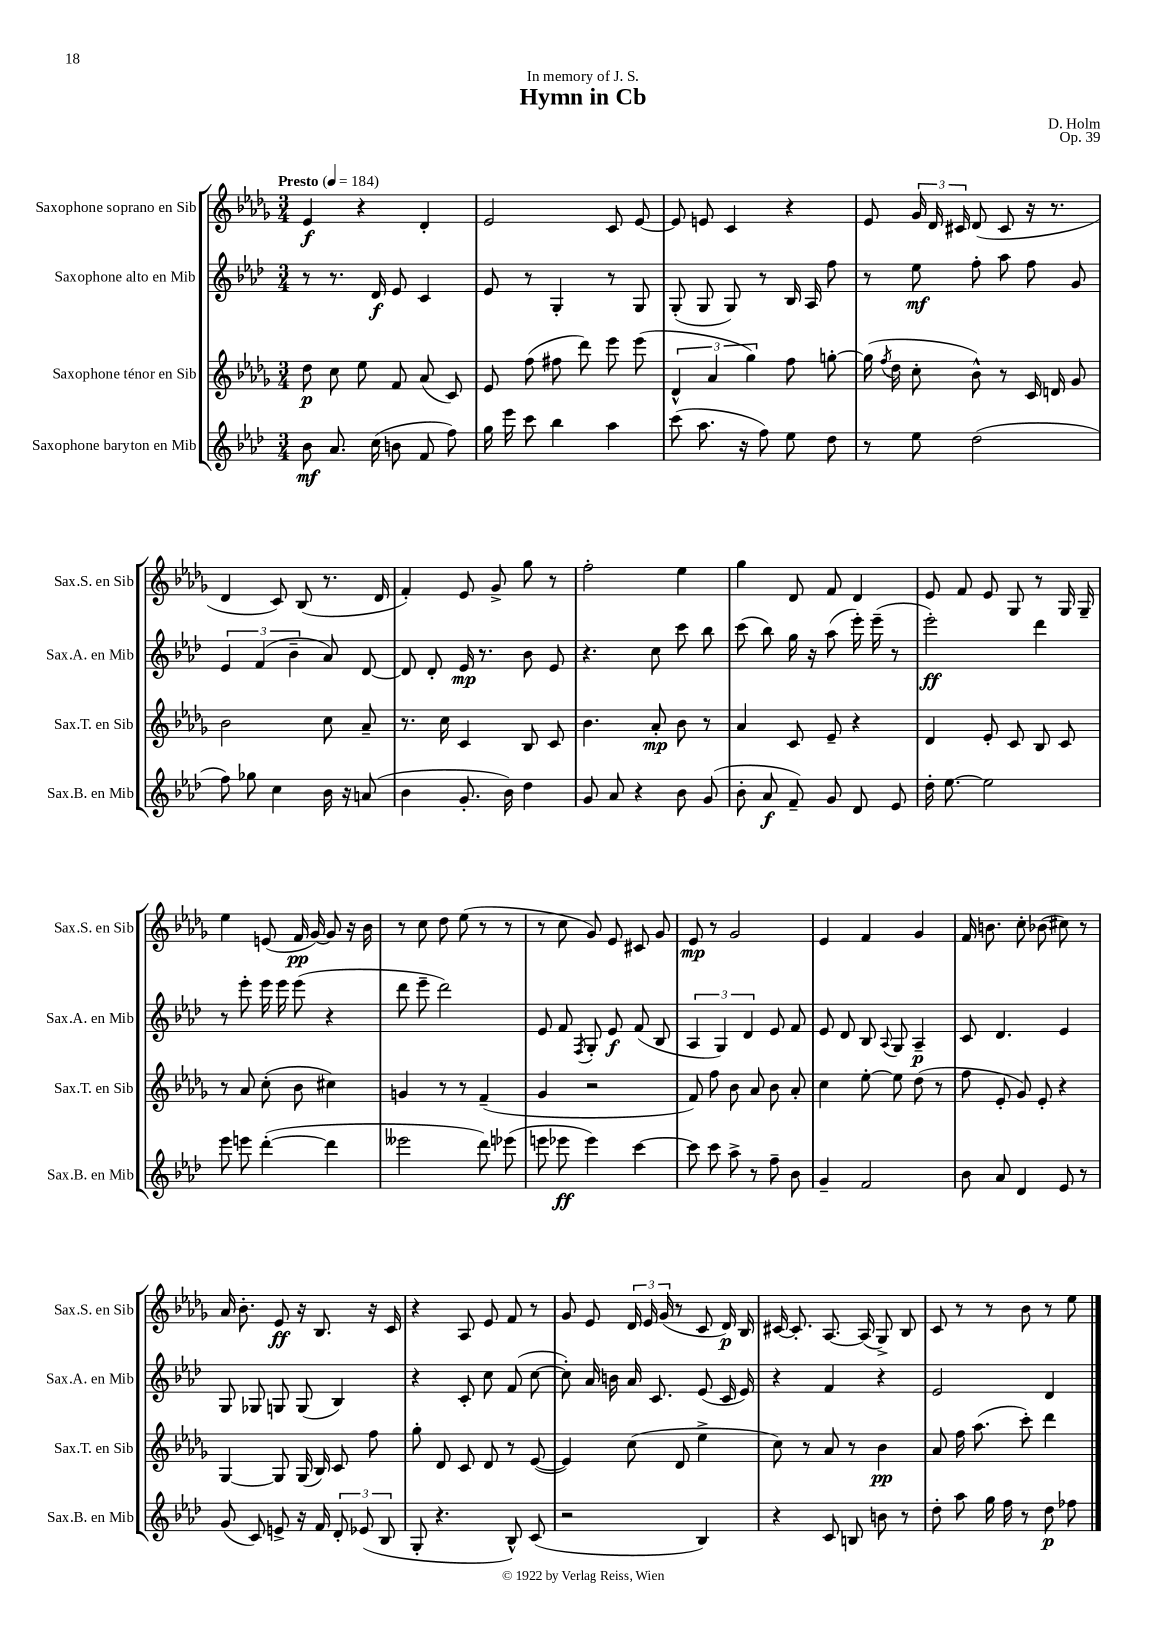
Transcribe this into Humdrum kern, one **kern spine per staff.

**kern	**dynam	**kern	**dynam	**kern	**dynam	**kern	**dynam
*part4	*part4	*part3	*part3	*part2	*part2	*part1	*part1
*staff4	*staff4	*staff3	*staff3	*staff2	*staff2	*staff1	*staff1
*I"Saxophone baryton en Mib	*	*I"Saxophone ténor en Sib	*	*I"Saxophone alto en Mib	*	*I"Saxophone soprano en Sib	*
*I'Sax.B. en Mib	*	*I'Sax.T. en Sib	*	*I'Sax.A. en Mib	*	*I'Sax.S. en Sib	*
*clefG2	*	*clefG2	*	*clefG2	*	*clefG2	*
*k[b-e-a-d-]	*	*k[b-e-a-d-g-]	*	*k[b-e-a-d-]	*	*k[b-e-a-d-g-]	*
*M3/4	*	*M3/4	*	*M3/4	*	*M3/4	*
*MM184	*	*MM184	*	*MM184	*	*MM184	*
=1	=1	=1	=1	=1	=1	=1	=1
!	!	!	!	!	!	!LO:TX:a:B:t=Presto	!
8b-\	mf	8dd-\	p	8r	.	4e-/	f
8.a-/	.	8cc\	.	8.r	.	.	.
.	.	8ee-\	.	.	.	4r	.
(16cc\	.	.	.	16d-/	f	.	.
8bn\	.	8f/	.	8e-/	.	.	.
8f/	.	(8a-/	.	4c/	.	4d-'/	.
8ff\)	.	8c/)	.	.	.	.	.
=2	=2	=2	=2	=2	=2	=2	=2
16gg\	.	8e-/	.	8e-/	.	2e-/	.
16eee-\	.	.	.	.	.	.	.
8ccc\	.	(8ff\	.	8r	.	.	.
4bb-\	.	8ff#X\	.	4G'/	.	.	.
.	.	8ddd-\)	.	.	.	.	.
4aa-\	.	8eee-\	.	8r	.	8c/	.
.	.	(8eee-\	.	8G/	.	[8e-/	.
=3	=3	=3	=3	=3	=3	=3	=3
(8ccc\	.	6d-^^/	.	(8G'/	.	8e-/]	.
8.aa-\	.	.	.	8G/	.	8en/	.
.	.	6a-/	.	.	.	.	.
.	.	.	.	8G/)	.	4c/	.
16r	.	.	.	.	.	.	.
.	.	6gg-\)	.	.	.	.	.
8ff\)	.	.	.	8r	.	.	.
8ee-\	.	8ff\	.	16B-/	.	4r	.
.	.	.	.	16A-/	.	.	.
8dd-\	.	[8ggn'\	.	8ff\	.	.	.
=4	=4	=4	=4	=4	=4	=4	=4
8r	.	(16gg\]	.	8r	.	8e-/	.
.	.	8qff/	.	.	.	.	.
.	.	16dd-\	.	.	.	.	.
8ee-\	.	8cc'\	.	8ee-\	mf	24g-/	.
.	.	.	.	.	.	24d-/	.
.	.	.	.	.	.	24c#X/	.
(2dd-\	.	8b-^^\)	.	8ff'\	.	(8d-/	.
.	.	8r	.	8aa-\	.	8c#/	.
.	.	16c/	.	8ff\	.	16r	.
.	.	16dn/	.	.	.	8.r	.
.	.	8g-/	.	8g/	.	.	.
!!LO:LB:g=z
=5	=5	=5	=5	=5	=5	=5	=5
8ff\)	.	2b-\	.	6e-/	.	4d-/	.
8gg-X\	.	.	.	.	.	.	.
.	.	.	.	(6f/	.	.	.
4cc\	.	.	.	.	.	8c/)	.
.	.	.	.	6b-~\	.	.	.
.	.	.	.	.	.	(8B-/	.
16b-\	.	8cc\	.	8a-/)	.	8.r	.
16r	.	.	.	.	.	.	.
(8an/	.	8a-~/	.	[8d-/	.	.	.
.	.	.	.	.	.	16d-/	.
=6	=6	=6	=6	=6	=6	=6	=6
4b-\	.	8.r	.	8d-/]	.	4f'/)	.
.	.	.	.	8d-'/	.	.	.
.	.	16cc\	.	.	.	.	.
8.g'/	.	4c/	.	16e-/	mp	8e-/	.
.	.	.	.	8.r	.	.	.
.	.	.	.	.	.	8g-^/	.
16b-\)	.	.	.	.	.	.	.
4dd-\	.	8B-/	.	8b-\	.	8gg-\	.
.	.	8c/	.	8e-/	.	8r	.
=7	=7	=7	=7	=7	=7	=7	=7
8g/	.	4.b-\	.	4.r	.	2ff'\	.
8a-/	.	.	.	.	.	.	.
4r	.	.	.	.	.	.	.
.	.	8a-'/	mp	8cc\	.	.	.
8b-\	.	8b-\	.	8ccc\	.	4ee-\	.
(8g/	.	8r	.	8bb-\	.	.	.
=8	=8	=8	=8	=8	=8	=8	=8
8b-'\	.	4a-/	.	(8ccc\	.	4gg-\	.
8a-/	f	.	.	8bb-\)	.	.	.
8f~/)	.	8c/	.	16gg\	.	8d-/	.
.	.	.	.	16r	.	.	.
8g/	.	8e-~/	.	(8aa-\	.	8f/	.
8d-/	.	4r	.	16eee-'\)	.	4d-/	.
.	.	.	.	(16eee-~\	.	.	.
8e-/	.	.	.	8r	.	.	.
=9	=9	=9	=9	=9	=9	=9	=9
16dd-'\	.	4d-/	.	2eee-'\)	ff	8e-/	.
[8.ee-\	.	.	.	.	.	.	.
.	.	.	.	.	.	8f/	.
2ee-\]	.	8e-'/	.	.	.	8e-/	.
.	.	8c/	.	.	.	8G-/	.
.	.	8B-/	.	4ddd-\	.	8r	.
.	.	8c/	.	.	.	16G-/	.
.	.	.	.	.	.	16G-~/	.
!!LO:LB:g=z
=10	=10	=10	=10	=10	=10	=10	=10
8eee-\	.	8r	.	8r	.	4ee-\	.
8eeen\	.	8a-/	.	8eee-'\	.	.	.
([4ddd-'\	.	(8cc'\	.	16eee-\	.	(8en/	.
.	.	.	.	16eee-\	.	.	.
.	.	8b-\	.	(8eee-\	.	16f/	pp
.	.	.	.	.	.	[16g-/)	.
4ddd-\]	.	4cc#X\)	.	4r	.	8g-/]	.
.	.	.	.	.	.	16r	.
.	.	.	.	.	.	16b-\	.
=11	=11	=11	=11	=11	=11	=11	=11
2eee--X\	.	4gn/	.	8ddd-\	.	8r	.
.	.	.	.	8eee-~\	.	8cc\	.
.	.	8r	.	2ddd-\)	.	8dd-\	.
.	.	8r	.	.	.	(8ee-\	.
8ddd-\)	.	(4f~/	.	.	.	8r	.
(8eee-X\	.	.	.	.	.	8r	.
=12	=12	=12	=12	=12	=12	=12	=12
8eeen\	.	4g-/	.	8e-/	.	8r	.
8eee-X\	ff	.	.	8f/	.	8cc\	.
.	.	.	.	8qF/	.	.	.
4eee-\)	.	2r	.	8G'/	.	8g-/)	.
.	.	.	.	8e-/	f	8e-/	.
[4ccc\	.	.	.	(8f/	.	8c#X/	.
.	.	.	.	8B-/	.	8g-/	.
=13	=13	=13	=13	=13	=13	=13	=13
8ccc\]	.	8f/)	.	6A-/	.	8e-/	mp
8ccc\	.	8ff\	.	.	.	8r	.
.	.	.	.	6G/)	.	.	.
8aa-^\	.	8b-\	.	.	.	2g-/	.
.	.	.	.	6d-/	.	.	.
8r	.	8a-/	.	.	.	.	.
8ff~\	.	8b-\	.	8e-/	.	.	.
8b-\	.	8a-'/	.	8f/	.	.	.
=14	=14	=14	=14	=14	=14	=14	=14
4g~/	.	4cc\	.	8e-/	.	4e-/	.
.	.	.	.	8d-/	.	.	.
2f/	.	[8ee-'\	.	8B-/	.	4f/	.
.	.	.	.	8qqA-/	.	.	.
.	.	8ee-\]	.	8G/	.	.	.
.	.	(8dd-\	.	4A-~/	p	4g-/	.
.	.	8r	.	.	.	.	.
=15	=15	=15	=15	=15	=15	=15	=15
8b-\	.	8ff\	.	8c/	.	16f/	.
.	.	.	.	.	.	8.bn\	.
8a-/	.	8e-'/	.	4.d-/	.	.	.
4d-/	.	8g-/)	.	.	.	8cc'\	.
.	.	8e-'/	.	.	.	(8b-X\	.
8e-/	.	4r	.	4e-/	.	8cc#X\)	.
8r	.	.	.	.	.	8r	.
!!LO:LB:g=z
=16	=16	=16	=16	=16	=16	=16	=16
(8g/	.	[4G-/	.	8G/	.	16a-/	.
.	.	.	.	.	.	8.b-'\	.
8c/)	.	.	.	8G-X/	.	.	.
8en^/	.	8G-/]	.	8Gn/	.	8e-/	ff
16r	.	(16G-/	.	(8G/	.	16r	.
16f/	.	16B-/)	.	.	.	8.B-/	.
12d-'/	.	8c/	.	4B-/)	.	.	.
(12e-X/	.	.	.	.	.	.	.
.	.	8ff\	.	.	.	16r	.
12B-/	.	.	.	.	.	.	.
.	.	.	.	.	.	16c/	.
=17	=17	=17	=17	=17	=17	=17	=17
8G'/	.	8gg-'\	.	4r	.	4r	.
4.r	.	8d-/	.	.	.	.	.
.	.	8c/	.	8c'/	.	8A-/	.
.	.	8d-/	.	8cc\	.	8e-/	.
8B-^^/)	.	8r	.	(8f/	.	8f/	.
(8c/	.	([8e-/	.	[8cc\	.	8r	.
=18	=18	=18	=18	=18	=18	=18	=18
2r	.	4e-/])	.	8cc'\])	.	8g-/	.
.	.	.	.	16a-/	.	8e-/	.
.	.	.	.	16bn\	.	.	.
.	.	(8cc\	.	16a-/	.	24d-/	.
.	.	.	.	.	.	24e-/	.
.	.	.	.	8.c/	.	.	.
.	.	.	.	.	.	(24g-/	.
.	.	8d-/	.	.	.	8r	.
4B-/)	.	4ee-^\	.	(8e-/	.	8c/	.
.	.	.	.	16c/	.	16d-/)	p
.	.	.	.	16e-/)	.	16B-/	.
=19	=19	=19	=19	=19	=19	=19	=19
4r	.	8cc\)	.	4r	.	[16c#X/	.
.	.	.	.	.	.	8.c#'/]	.
.	.	8r	.	.	.	.	.
8c/	.	8a-/	.	4f/	.	[8.A-/	.
8Bn/	.	8r	.	.	.	.	.
.	.	.	.	.	.	(16A-/]	.
8bn\	.	4b-\	pp	4r	.	8G-^/)	.
8r	.	.	.	.	.	8B-/	.
=20	=20	=20	=20	=20	=20	=20	=20
8dd-'\	.	8a-/	.	2e-/	.	8c/	.
8aa-\	.	16ff\	.	.	.	8r	.
.	.	(8.aa-\	.	.	.	.	.
16gg\	.	.	.	.	.	8r	.
16ff\	.	.	.	.	.	.	.
8r	.	8ccc'\)	.	.	.	8b-\	.
8dd-\	p	4ddd-\	.	4d-/	.	8r	.
8ff-X\	.	.	.	.	.	8ee-\	.
==	==	==	==	==	==	==	==
*-	*-	*-	*-	*-	*-	*-	*-
